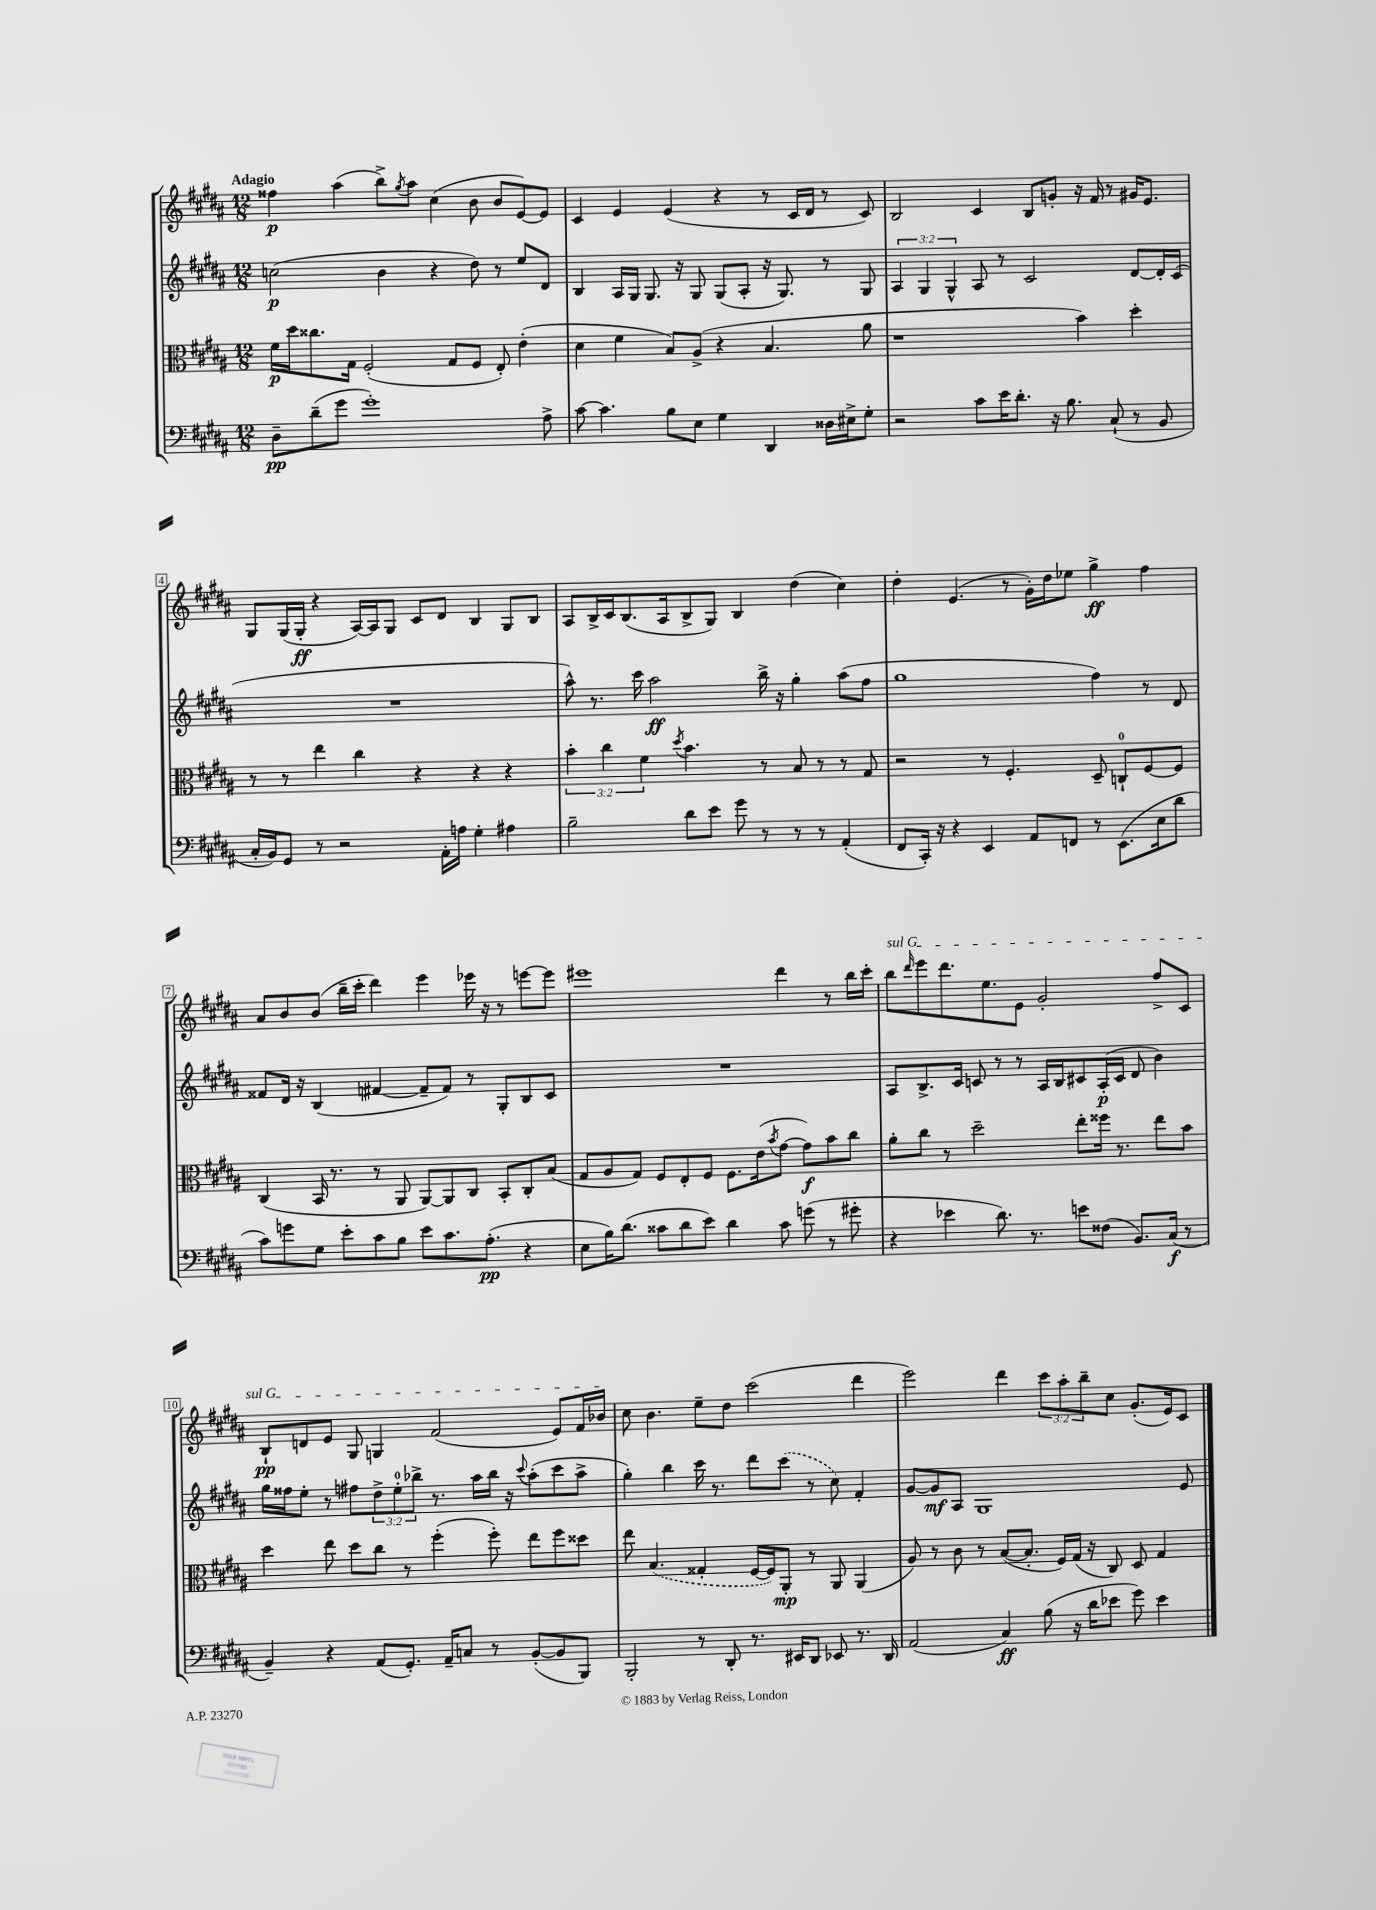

**kern	**dynam	**kern	**dynam	**kern	**dynam	**kern	**dynam
*part4	*part4	*part3	*part3	*part2	*part2	*part1	*part1
*staff4	*staff4	*staff3	*staff3	*staff2	*staff2	*staff1	*staff1
*clefF4	*	*clefC3	*	*clefG2	*	*clefG2	*
*k[f#c#g#d#a#]	*	*k[f#c#g#d#a#]	*	*k[f#c#g#d#a#]	*	*k[f#c#g#d#a#]	*
*M12/8	*	*M12/8	*	*M12/8	*	*M12/8	*
=1	=1	=1	=1	=1	=1	=1	=1
!	!	!	!	!	!	!LO:TX:a:B:t=Adagio	!
8D#~\L	pp	16f#\LL	p	(2ccn\	p	4ff##X\	p
.	.	16dd#\J	.	.	.	.	.
(8d#~\	.	8.cc##X\	.	.	.	.	.
8g#\J	.	.	.	.	.	(4aa#\	.
.	.	16G#\Jk	.	.	.	.	.
1g#')	.	(2F#'/	.	.	.	.	.
.	.	.	.	4b\	.	8bb^\L)	.
.	.	.	.	.	.	8qgg#/	.
.	.	.	.	.	.	8aa#\J	.
.	.	.	.	4r	.	(4cc#\	.
.	.	8G#/L	.	.	.	.	.
.	.	8F#/J	.	8dd#\)	.	8b\	.
.	.	8E'/)	.	8r	.	8b/L	.
.	.	(4e'\	.	8ee/L	.	[8e/)	.
8A#^\	.	.	.	8d#/J	.	8e/J]	.
=2	=2	=2	=2	=2	=2	=2	=2
[8c#\	.	4d#\	.	4B/	.	4c#/	.
4.c#\]	.	.	.	.	.	.	.
.	.	4f#\	.	16A#/LL	.	4e/	.
.	.	.	.	16G#/JJ	.	.	.
.	.	.	.	8.G#/	.	.	.
8B\L	.	8B/L)	.	.	.	(4e/	.
.	.	.	.	16r	.	.	.
8E\J	.	(8A#^/J	.	8G#/	.	.	.
4G#\	.	4r	.	(8G#/L	.	4r	.
.	.	.	.	8A#'/J	.	.	.
4DD#/	.	4.B/	.	16r	.	8r	.
.	.	.	.	8.G#/)	.	.	.
.	.	.	.	.	.	16c#/LL	.
.	.	.	.	.	.	16d#/JJ	.
16D##X\LL	.	.	.	8r	.	8r	.
16E#X^\J	.	.	.	.	.	.	.
8G#'\J	.	8a#\	.	8G#/	.	8c#/)	.
=3	=3	=3	=3	=3	=3	=3	=3
2r	.	1r	.	6A#/	.	2B/	.
.	.	.	.	6G#/	.	.	.
.	.	.	.	6G#^^/	.	.	.
8c#\L	.	.	.	8A#/	.	4c#/	.
16e\K	.	.	.	8r	.	.	.
8.d#'\J	.	.	.	.	.	.	.
.	.	.	.	2c#/	.	8B/L	.
16r	.	.	.	.	.	8gn'/J	.
8.B\	.	.	.	.	.	.	.
.	.	4b\)	.	.	.	16r	.
.	.	.	.	.	.	16f#/	.
(8C#`/	.	.	.	.	.	8r	.
8r	.	4dd#'\	.	[8d#/L	.	16g#X/KL	.
.	.	.	.	.	.	8.e/J	.
8BB/	.	.	.	16d#'/L]	.	.	.
.	.	.	.	(16c#/JJ	.	.	.
!!LO:LB:g=z
=4	=4	=4	=4	=4	=4	=4	=4
16C#'/LL	.	8r	.	1.r	.	8G#/L	.
16BB/J)	.	.	.	.	.	.	.
8GG#/J	.	8r	.	.	.	(16G#/L	.
.	.	.	.	.	.	16G#'/JJ	ff
8r	.	4ee\	.	.	.	4r	.
2r	.	.	.	.	.	.	.
.	.	4cc#\	.	.	.	[16A#/LL)	.
.	.	.	.	.	.	16A#/J]	.
.	.	.	.	.	.	8G#/J	.
.	.	4r	.	.	.	8c#/L	.
16AA#'\LL	.	.	.	.	.	8d#/J	.
16An\JJ	.	.	.	.	.	.	.
4G#'\	.	4r	.	.	.	4B/	.
4A#X\	.	4r	.	.	.	8G#/L	.
.	.	.	.	.	.	8B/J	.
=5	=5	=5	=5	=5	=5	=5	=5
2B~\	.	6b'\	.	8aa#^^\)	.	8A#/L	.
.	.	.	.	8.r	.	16B^/L	.
.	.	6cc#\	.	.	.	.	.
.	.	.	.	.	.	16c#/J	.
.	.	.	.	.	.	(8.B/	.
.	.	.	.	16ccc#\	.	.	.
.	.	6f#\	.	.	.	.	.
.	.	.	.	2aa#\	ff	.	.
.	.	.	.	.	.	16A#/k	.
.	.	8qdd#/	.	.	.	.	.
8d#\L	.	4.b\	.	.	.	8B^/	.
8e\J	.	.	.	.	.	8G#/J)	.
8g#\	.	.	.	.	.	4B/	.
8r	.	8r	.	16bb^\	.	.	.
.	.	.	.	16r	.	.	.
8r	.	8B/	.	4gg#'\	.	(4dd#\	.
8r	.	8r	.	.	.	.	.
(4AA#'/	.	8r	.	(8aa#\L	.	4cc#\)	.
.	.	8G#/	.	8ff#\J	.	.	.
=6	=6	=6	=6	=6	=6	=6	=6
8FF#/L	.	2r	.	1gg#	.	4dd#'\	.
16CC#'/Jk)	.	.	.	.	.	.	.
16r	.	.	.	.	.	.	.
4r	.	.	.	.	.	(4.e/	.
4EE/	.	8r	.	.	.	.	.
.	.	4.F#'/	.	.	.	8r	.
8AA#/L	.	.	.	.	.	16g#'\LL)	.
.	.	.	.	.	.	16dd#\J	.
8FFn/J	.	.	.	.	.	8ee-X\J	.
8r	.	8D#~/	.	4ff#\)	.	4gg#^\	ff
(8.EE\L	.	8Cn`/L	.	.	.	.	.
.	.	[8F#/	.	8r	.	4ff#\	.
16E\k	.	.	.	.	.	.	.
8d#\J	.	8F#/J]	.	8d#/	.	.	.
!!LO:LB:g=z
=7	=7	=7	=7	=7	=7	=7	=7
8c#\L)	.	(4C#/	.	8f##X/L	.	8a#/L	.
8gn\	.	.	.	16d#/Jk	.	8b/	.
.	.	.	.	16r	.	.	.
8G#\J	.	16BB/	.	(4B/	.	(8b/J	.
.	.	8.r	.	.	.	.	.
8e'\L	.	.	.	.	.	16bb~\LL	.
.	.	.	.	.	.	16ccc#'\JJ	.
8c#\	.	8r	.	[4f#X/	.	4ddd#\)	.
8B\J	.	8AA#/	.	.	.	.	.
8e\L	.	[8AA#/L)	.	8f#~/L]	.	4eee\	.
8.c#\	.	8AA#/]	.	8f#/J)	.	.	.
.	.	8C#/J	.	8r	.	16eee-X\	.
(8.A#'\J	pp	.	.	.	.	16r	.
.	.	8BB'/L	.	8G#'/L	.	8r	.
4r	.	8C#'/	.	8B/	.	[8eeen\L	.
.	.	(8B/J	.	8c#/J	.	8eee\J]	.
=8	=8	=8	=8	=8	=8	=8	=8
8E\L	.	8G#/L	.	1.r	.	1eee#X	.
16B\K)	.	8A#/	.	.	.	.	.
(8.d#\J	.	.	.	.	.	.	.
.	.	8G#/J)	.	.	.	.	.
8c##X\L	.	8F#/L	.	.	.	.	.
8d#\	.	8E'/	.	.	.	.	.
8e\J)	.	8F#/J	.	.	.	.	.
4d#\	.	8.F#\L	.	.	.	.	.
.	.	(16e\k	.	.	.	.	.
.	.	8qb/	.	.	.	.	.
8c##\	.	[8g#\J	.	.	.	4ddd#\	.
(8gn\	.	8g#\L])	f	.	.	.	.
8r	.	8b\	.	.	.	8r	.
8g#X'\	.	8cc#\J	.	.	.	16bb\LL	.
.	.	.	.	.	.	16ccc#'\JJ	.
=9	=9	=9	=9	=9	=9	=9	=9
!	!	!	!	!	!	!LO:TX:a:i:t=sul G	!
4r	.	8a#'\L	.	8A#/L	.	8bb\L	.
.	.	.	.	.	.	16qqddd#/	.
.	.	8cc#\J	.	8.B^/	.	8eee\	.
4e-X\	.	8r	.	.	.	8.ddd#\	.
.	.	.	.	16c#/Jk	.	.	.
.	.	2dd#~\	.	8cn/	.	.	.
.	.	.	.	.	.	8.ee\	.
8.d#\)	.	.	.	8r	.	.	.
.	.	.	.	8r	.	8e\J	.
8.r	.	.	.	.	.	.	.
.	.	.	.	16A#/LL	.	2g#'/	.
.	.	.	.	16B/J	.	.	.
8en\L	.	8ee'\L	.	8c#X/	.	.	.
(8F##X\J	.	16ff##X\Jk	.	(16A#'/L	p	.	.
.	.	8.r	.	16c#/JJ	.	.	.
8.BB/L)	.	.	.	8d#/	.	.	.
.	.	8ee\L	.	4b\)	.	8ff#^/L	.
(16C#/Jk	f	.	.	.	.	.	.
8r	.	8b\J	.	.	.	8c#/J	.
!!LO:LB:g=z
=10	=10	=10	=10	=10	=10	=10	=10
4BB~/)	.	4dd#\	.	16gg#\LL	.	8B`/L	pp
.	.	.	.	16ff##X\J	.	.	.
.	.	.	.	8ee'\J	.	8dn/	.
4r	.	8ee\	.	8r	.	8e/J	.
.	.	8dd#\L	.	8ff#X\L	.	8G#/	.
(8AA#/L	.	8cc#\J	.	12dd#^\	.	4Gn/	.
.	.	.	.	12ee'\	.	.	.
8.GG#'/J)	.	8r	.	.	.	.	.
.	.	.	.	12bb-X^\J	.	.	.
.	.	(4ff#'\	.	8.r	.	(2f#/	.
16AA#~/KL	.	.	.	.	.	.	.
8Cn/J	.	.	.	.	.	.	.
.	.	.	.	16aa#\LL	.	.	.
8r	.	8ff#'\)	.	16bb-\JJ	.	.	.
.	.	.	.	16r	.	.	.
.	.	.	.	8qqccc#/	.	.	.
([8BB'/L	.	8ee\L	.	(8aa#'\L	.	.	.
8BB/]	.	8ff#\	.	8ccc#\	.	8e/L)	.
8BBB/J)	.	8dd##X\J	.	8aa#^\J	.	16f#/L	.
.	.	.	.	.	.	16b-X/JJ	.
=11	=11	=11	=11	=11	=11	=11	=11
2BBB'/	.	8ee\	.	4gg#'\)	.	8cc#\	.
.	.	(4.B/	.	.	.	4.b\	.
.	.	.	.	4bb\	.	.	.
8r	.	4G##X'/	.	16ccc#\	.	8ee~\L	.
.	.	.	.	8.r	.	.	.
8DD#'/	.	.	.	.	.	8dd#\J	.
8.r	.	[16F#/LL	.	8ddd#\L	.	(2ccc#\	.
.	.	16F#/J])	.	.	.	.	.
.	.	8AA#'/J	mp	(8ccc#\J	.	.	.
16EE#X/KL	.	.	.	.	.	.	.
8DD#/J	.	8r	.	8r	.	.	.
8EE-X/	.	8AA#/	.	8cc#\)	.	.	.
8.r	.	(4AA#/	.	4f#'/	.	4ddd#\	.
16DD#/	.	.	.	.	.	.	.
=12	=12	=12	=12	=12	=12	=12	=12
(2AA#/	.	8A#/)	.	[8g#/L	.	2eee\)	.
.	.	8r	.	8g#/]	mf	.	.
.	.	8c#\	.	8A#/J	.	.	.
.	.	8r	.	1G#	.	.	.
4C#/)	ff	([8B/L	.	.	.	4ddd#\	.
.	.	8.B'/J]	.	.	.	.	.
(8B\	.	.	.	.	.	12ccc#\L	.
.	.	16F#/LL)	.	.	.	.	.
.	.	.	.	.	.	12aa#'\	.
16r	.	(16G#/JJ	.	.	.	.	.
.	.	.	.	.	.	12bb~\	.
16d#\KL	.	16r	.	.	.	.	.
8e-X\J	.	8C#/)	.	.	.	8cc#\J	.
8g#\)	.	8D#/	.	.	.	(8.g#'/L	.
4e-\	.	4G#/	.	.	.	.	.
.	.	.	.	.	.	16e/k)	.
.	.	.	.	8e/	.	8c#/J	.
==	==	==	==	==	==	==	==
*-	*-	*-	*-	*-	*-	*-	*-
